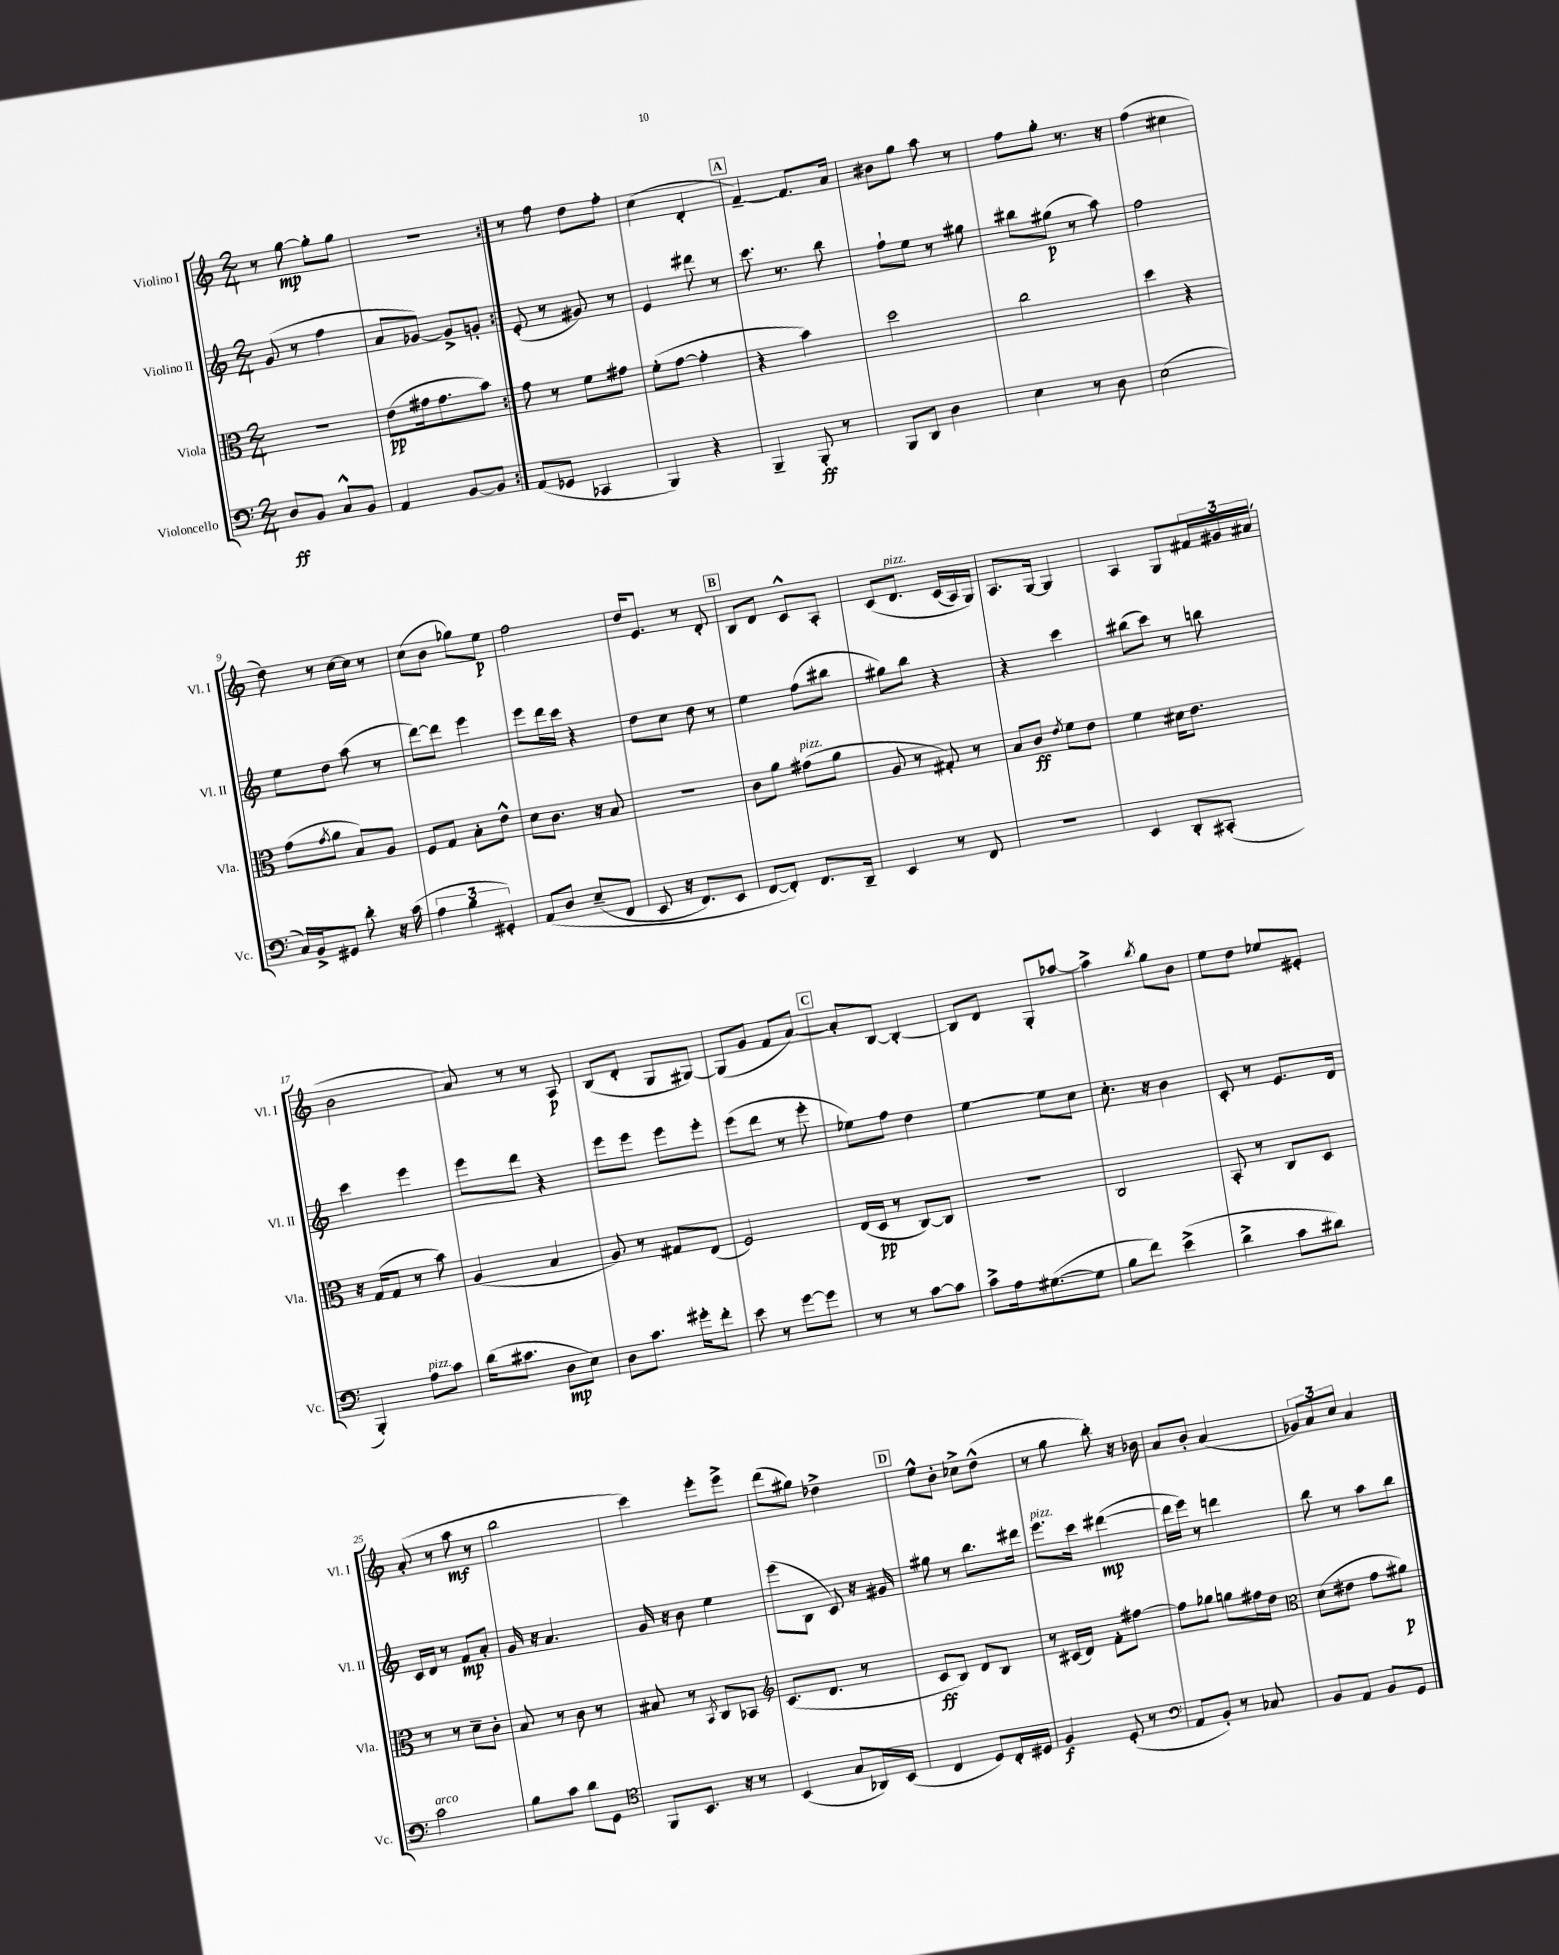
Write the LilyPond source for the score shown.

<<
\new StaffGroup <<
\new Staff = "s0" \with { instrumentName = "Violino I" shortInstrumentName = "Vl. I" } {
    \clef treble \key c \major \numericTimeSignature \time 2/4
    \repeat volta 2 { r8 g''8~\mp g''8-. g''8 |
    r2 | }
    r8 f''8 d''8 f''8-. |
    c''4( d'4-. |
    \mark \markup { \box "A" } f'4~--) f'8. a'16 |
    bis'8 g''8 a''8 r8 |
    f''8 g''8-. r8. r16 |
    f''4( cis''4 |
    d''8) r8 c''16~ c''16 r8 |
    c''8( b'8 ges''8) e''8\p |
    f''2 |
    d''16 e'8. r8 d'8-. |
    \mark \markup { \box "B" } b8 d'8 c'8-^ a8-. |
    c'8\( d'8.^\markup { \italic "pizz." } c'16( a16) g16\) |
    a8. g16~ g4 |
    a4 g8 \tuplet 3/2 { fis'16 gis'16 ais'16( } |
    b'2 |
    a'8) r8 r8 a8\p |
    b8( d'8-. g8 gis8~) |
    gis8( g'8 f'8 a'8~) |
    \mark \markup { \box "C" } a'8-. b8~ b4~-. |
    b8 d'8 g8-. aes''8~ |
    aes''4-> \acciaccatura { b''8 } g''8 b'8 |
    e''8 d''8 ees''8 eis'8-. |
    a'8-.( r8 a''8\mf r8 |
    b''2 |
    c'''4) e'''8-. e'''8-> |
    d'''8( gis''8) des''4-> |
    \mark \markup { \box "D" } e''8-^ b'8-. ces''8-> d''8-^( |
    r8 g''8 b''8-.) r16 bes'16 |
    a'8 b'8-. a'4( |
    \tuplet 3/2 { ges'8) a'8 c''8 } a'4 \bar "|." |
}
\new Staff = "s1" \with { instrumentName = "Violino II" shortInstrumentName = "Vl. II" } {
    \clef treble \key c \major \numericTimeSignature \time 2/4
    \repeat volta 2 { g'8( r8 f''4 |
    a'8 ges'8~) ges'8-> g'8-. | }
    e'8-.( r8 gis'8) r8 |
    e'4 dis'''8 r8 |
    \mark \markup { \box "A" } c'''8. r8. b''8 |
    f''8-! e''8 r8 gis''8 |
    bis''8 gis''8\p( r8 a''8) |
    f''2 |
    e''8 d''8 a''8( r8 |
    d'''8~) d'''8 e'''4 |
    e'''8 d'''16 c'''16 r4 |
    d''8 c''8 d''8 r8 |
    \mark \markup { \box "B" } e''4 f''8( bis''8 |
    gis''8) b''8 r4 |
    r4 c'''4 |
    bis''8( c'''8) r8 b''8 |
    c'''4 e'''4 |
    e'''8 d'''8 r4 |
    e'''8 e'''8 e'''8 e'''8-. |
    e'''8( d'''8 r8 e'''8-. |
    \mark \markup { \box "C" } ees''8) f''8 d''4 |
    e''4~ e''8 c''8 |
    c''8.-. r16 b'4 |
    c'8-. r8 e'8. d'16 |
    c'16 d'16 r8 f'8\mp a'8-. |
    g'16 r16 a'4. |
    g'16 r16 b'8 e''4 |
    e'''8( b8 c'8) r16 gis'16 |
    \mark \markup { \box "D" } gis''8 r8 b''8. dis'''16 |
    e'''8.^\markup { \italic "pizz." } c'''16 dis'''4~\mp( |
    dis'''16 e'''16) r8 d'''4 |
    b''8 r8 a''8 b''8 \bar "|." |
}
\new Staff = "s2" \with { instrumentName = "Viola" shortInstrumentName = "Vla." } {
    \clef alto \key c \major \numericTimeSignature \time 2/4
    \repeat volta 2 { R2 |
    e'8\pp( gis'16 gis'8. b'8) | }
    g'8 r8 f'8 gis'8 |
    f'8-.( g'8~ g'4-. |
    \mark \markup { \box "A" } r4 b'4) |
    d''2 |
    c''2 |
    d''4 r4 |
    g'8( \acciaccatura { g'8 } a'8 b8) a8 |
    f8 g8 b8-. e'8-^ |
    d'8 c'8. r16 b8 |
    r2 |
    \mark \markup { \box "B" } c'8 a'8 gis'8^\markup { \italic "pizz." }( a'8 |
    a8 r8 gis8-.) r8 |
    b8 c'8\ff \acciaccatura { e'8 } f'8 e'8 |
    f'4 dis'16 e'8. |
    r16 g16( g8 r8 b'8) |
    a4( b4 |
    a8) r8 gis8 e8( |
    f2) |
    \mark \markup { \box "C" } e16( d16\pp r8 c8~) c8 |
    r2 |
    c2 |
    b,8-. r8 c8 d8 |
    r8 r8 d'8-- c'8-. |
    b8 r8 c'8 r8 |
    bis8 r8 \acciaccatura { b,8 } c8 bes,8 |
    \clef treble c'8.( d'8. r8 |
    \mark \markup { \box "D" } c'8\ff b8) d'8 b8 |
    r8 cis'16( d'16) f'8-. fis''8~ |
    fis''8 ges''8 g''8 fis''16 d''16 |
    \clef alto d'8( eis'8 g'8 ais'8\p) \bar "|." |
}
\new Staff = "s3" \with { instrumentName = "Violoncello" shortInstrumentName = "Vc." } {
    \clef bass \key c \major \numericTimeSignature \time 2/4
    \repeat volta 2 { d8\ff b,8 c8-^ b,8 |
    a,4 b,8~ b,8 | }
    a,8( ges,8 ces,4 |
    b,,4) r4 |
    \mark \markup { \box "A" } b,,4-- b,,8-.\ff r8 |
    b,,8 d,8 d4 |
    e4 r8 d8 |
    e2( |
    c16) b,16-> gis,8 d'8-. r16 c'16( |
    \tuplet 3/2 { a4 b4 gis,4-.) } |
    a,8\( d8 e8--( f,8 |
    e,8 r16 f,8.) e,8 |
    \mark \markup { \box "B" } f,8~ f,8-.\) f,8. d,16-- |
    e,4 r8 f,8 |
    R2 |
    e,4 d,8-. cis,8-.( |
    b,,4-.) a8^\markup { \italic "pizz." } c'8 |
    d'16( cis'8. d8\mp e8) |
    d8 c'8. gis'16-. f'8-. |
    e'8 r8 g'8~ g'8 |
    \mark \markup { \box "C" } r8 r8 c'8~ c'8 |
    c'8-> a16 gis8.~( gis8 |
    b8 f'8) e'4->( |
    d'4-> c'8 dis'8) |
    c'2^\markup { \italic "arco" } |
    b8 c'8 d'8 g,8 |
    \clef tenor f,8 b,8. r16 r8 |
    b,4( g8 aes,16) b,16( |
    \mark \markup { \box "D" } c4 d8) c16-. dis16 |
    f4\f d8-.( r8 |
    \clef bass a,8 b,8-.) r8 ces8 |
    b,8 a,8 b,8 g,8 \bar "|." |
}
>>
>>
